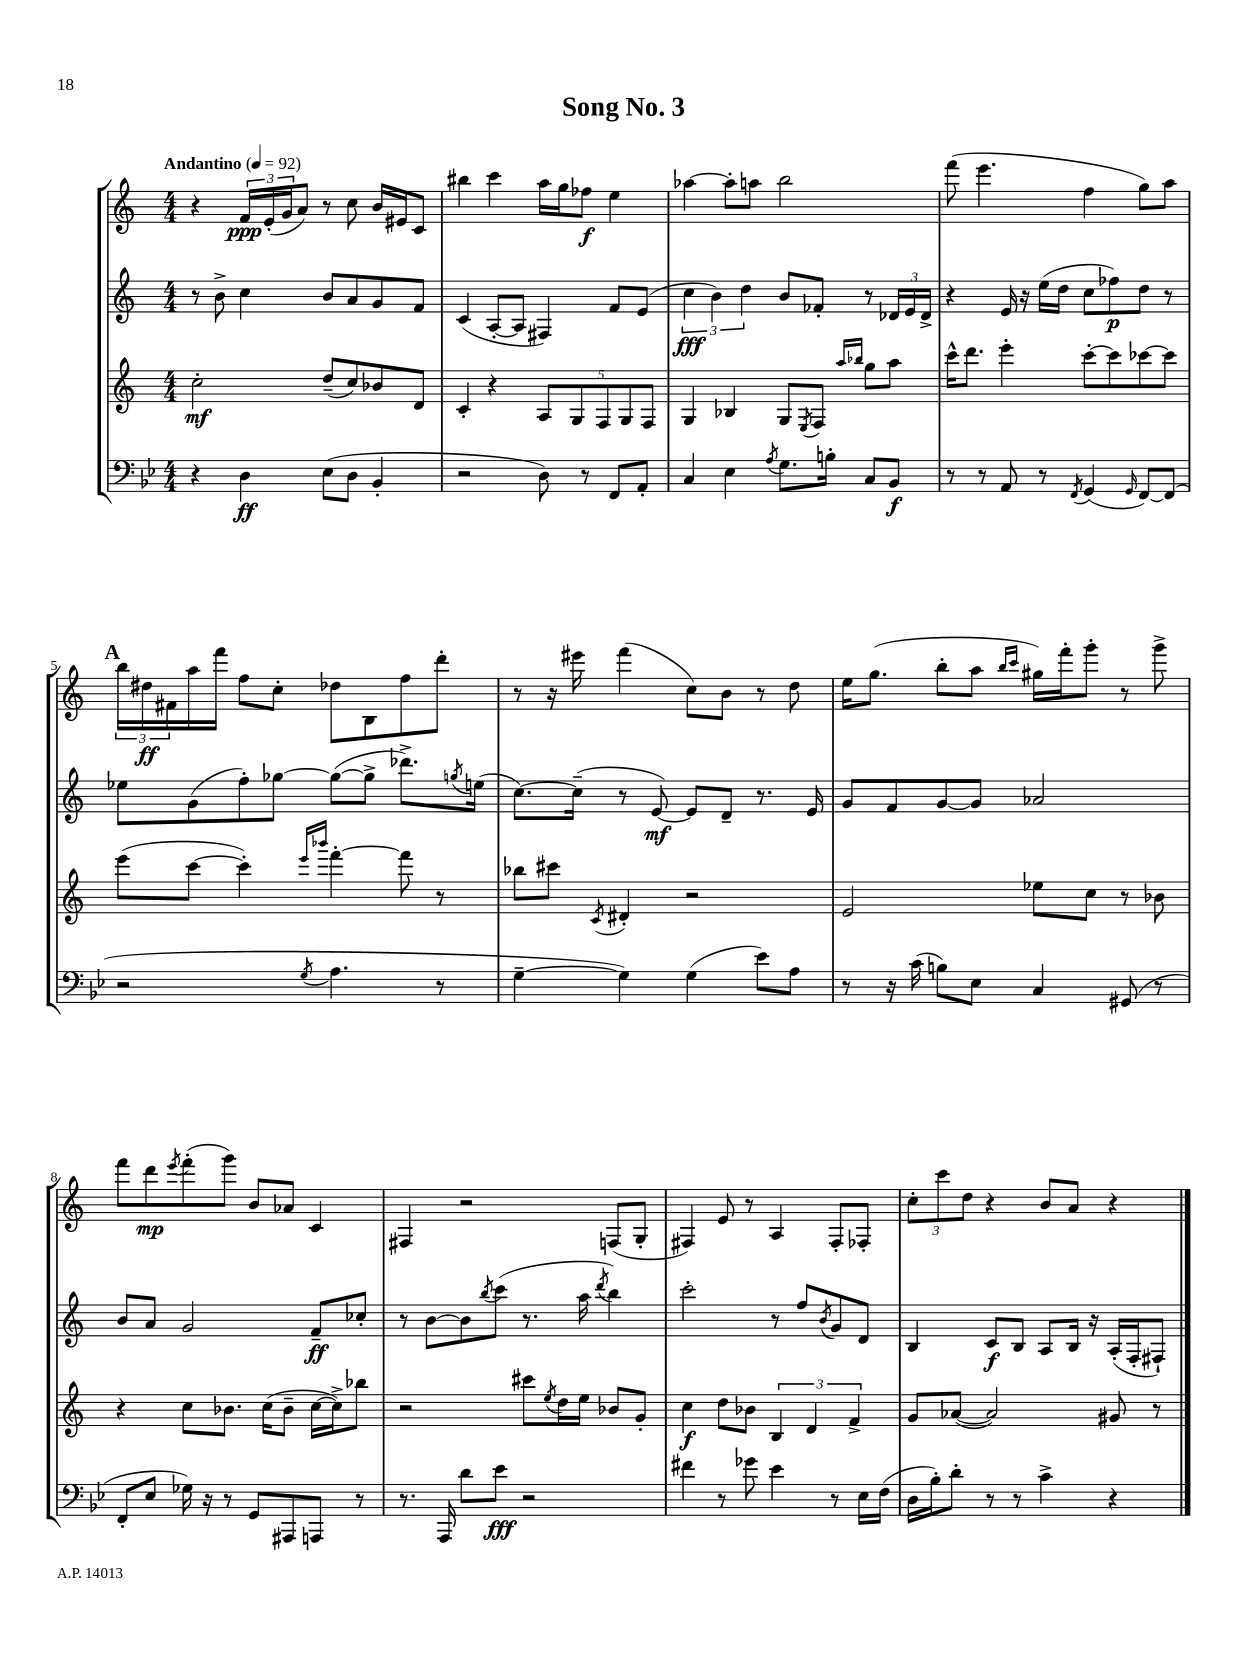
\header { title = "Song No. 3" }
<<
\new StaffGroup <<
\new Staff = "s0" {
    \clef treble \key c \major \numericTimeSignature \time 4/4 \tempo "Andantino" 4 = 92
    r4 \tuplet 3/2 { f'16\ppp e'16-.( g'16 } a'8) r8 c''8 b'16 eis'16 c'8 |
    bis''4 c'''4 a''16 g''16 fes''8\f e''4 |
    aes''4~ aes''8-. a''8 b''2 |
    f'''8( e'''4. f''4 g''8) a''8 |
    \mark \markup { \bold "A" } \tuplet 3/2 { b''16 dis''16\ff fis'16 } a''16 f'''16 f''8 c''8-. des''8 b8 f''8 d'''8-. |
    r8 r16 eis'''16 f'''4( c''8) b'8 r8 d''8 |
    e''16 g''8.( b''8-. a''8 \grace { b''16 c'''16 } gis''16) f'''16-. g'''8-. r8 g'''8-> |
    f'''8 d'''8\mp \acciaccatura { e'''8 } f'''8-.( g'''8) b'8 aes'8 c'4 |
    fis4 r2 f8( g8-. |
    fis4) e'8 r8 a4 fis8-. fes8-. |
    \tuplet 3/2 { c''8-. c'''8 d''8 } r4 b'8 a'8 r4 \bar "|." |
}
\new Staff = "s1" {
    \clef treble \key c \major \numericTimeSignature \time 4/4
    r8 b'8-> c''4 b'8 a'8 g'8 f'8 |
    c'4( a8~-. a8 fis4) f'8 e'8( |
    \tuplet 3/2 { c''4\fff b'4) d''4 } b'8 fes'8-. r8 \tuplet 3/2 { des'16 e'16 des'16-> } |
    r4 e'16 r16 e''16( d''16 c''8 fes''8\p) d''8 r8 |
    \mark \markup { \bold "A" } ees''8 g'8( f''8-.) ges''8~ ges''8~( ges''8-> des'''8.->) \acciaccatura { g''8 } e''16( |
    c''8.~) c''16--( r8 e'8~\mf) e'8 d'8-- r8. e'16 |
    g'8 f'8 g'8~ g'8 aes'2 |
    b'8 a'8 g'2 f'8--\ff ces''8-. |
    r8 b'8~ b'8 \acciaccatura { b''8 } c'''8( r8. a''16 \acciaccatura { d'''8 } b''4) |
    c'''2-. r8 f''8 \acciaccatura { b'8 } g'8 d'8 |
    b4 c'8\f b8 a8 b16 r16 a16-.( f16-. fis8-!) \bar "|." |
}
\new Staff = "s2" {
    \clef treble \key c \major \numericTimeSignature \time 4/4
    c''2-.\mf d''8--( c''8) bes'8 d'8 |
    c'4-. r4 \tuplet 5/4 { a8 g8 f8 g8 f8 } |
    g4 bes4 g8 \acciaccatura { e8 } f8 \grace { a''16 bes''16 } g''8 a''8 |
    c'''16-^ d'''8. e'''4-. c'''8~-. c'''8 ces'''8~ ces'''8 |
    \mark \markup { \bold "A" } e'''8( c'''8~ c'''4-.) \grace { e'''16 bes'''16 } f'''4~-. f'''8 r8 |
    bes''8 cis'''8 \acciaccatura { c'8 } dis'4-. r2 |
    e'2 ees''8 c''8 r8 bes'8 |
    r4 c''8 bes'8. c''16( bes'8-- c''16~ c''16->) bes''8 |
    r2 cis'''8 \acciaccatura { e''8 } d''16 e''16 bes'8 g'8-. |
    c''4\f d''8 bes'8 \tuplet 3/2 { b4 d'4 f'4-> } |
    g'8 aes'8~( aes'2) gis'8 r8 \bar "|." |
}
\new Staff = "s3" {
    \clef bass \key bes \major \numericTimeSignature \time 4/4
    r4 d4\ff ees8( d8 bes,4-. |
    r2 d8) r8 f,8 a,8-. |
    c4 ees4 \acciaccatura { a8 } g8. b16-. c8 bes,8\f |
    r8 r8 a,8 r8 \acciaccatura { f,8 } g,4( \grace { g,16 } f,8~) f,8( |
    \mark \markup { \bold "A" } r2 \acciaccatura { g8 } a4. r8 |
    g4~-- g4) g4( ees'8) a8 |
    r8 r16 c'16( b8) ees8 c4 gis,8( r8 |
    f,8-. ees8 ges16) r16 r8 g,8 ais,,8 a,,8 r8 |
    r8. a,,16 d'8 ees'8\fff r2 |
    fis'4 r8 ges'8 ees'4 r8 ees16 f16( |
    d16 bes16-.) d'8-. r8 r8 c'4-> r4 \bar "|." |
}
>>
>>
